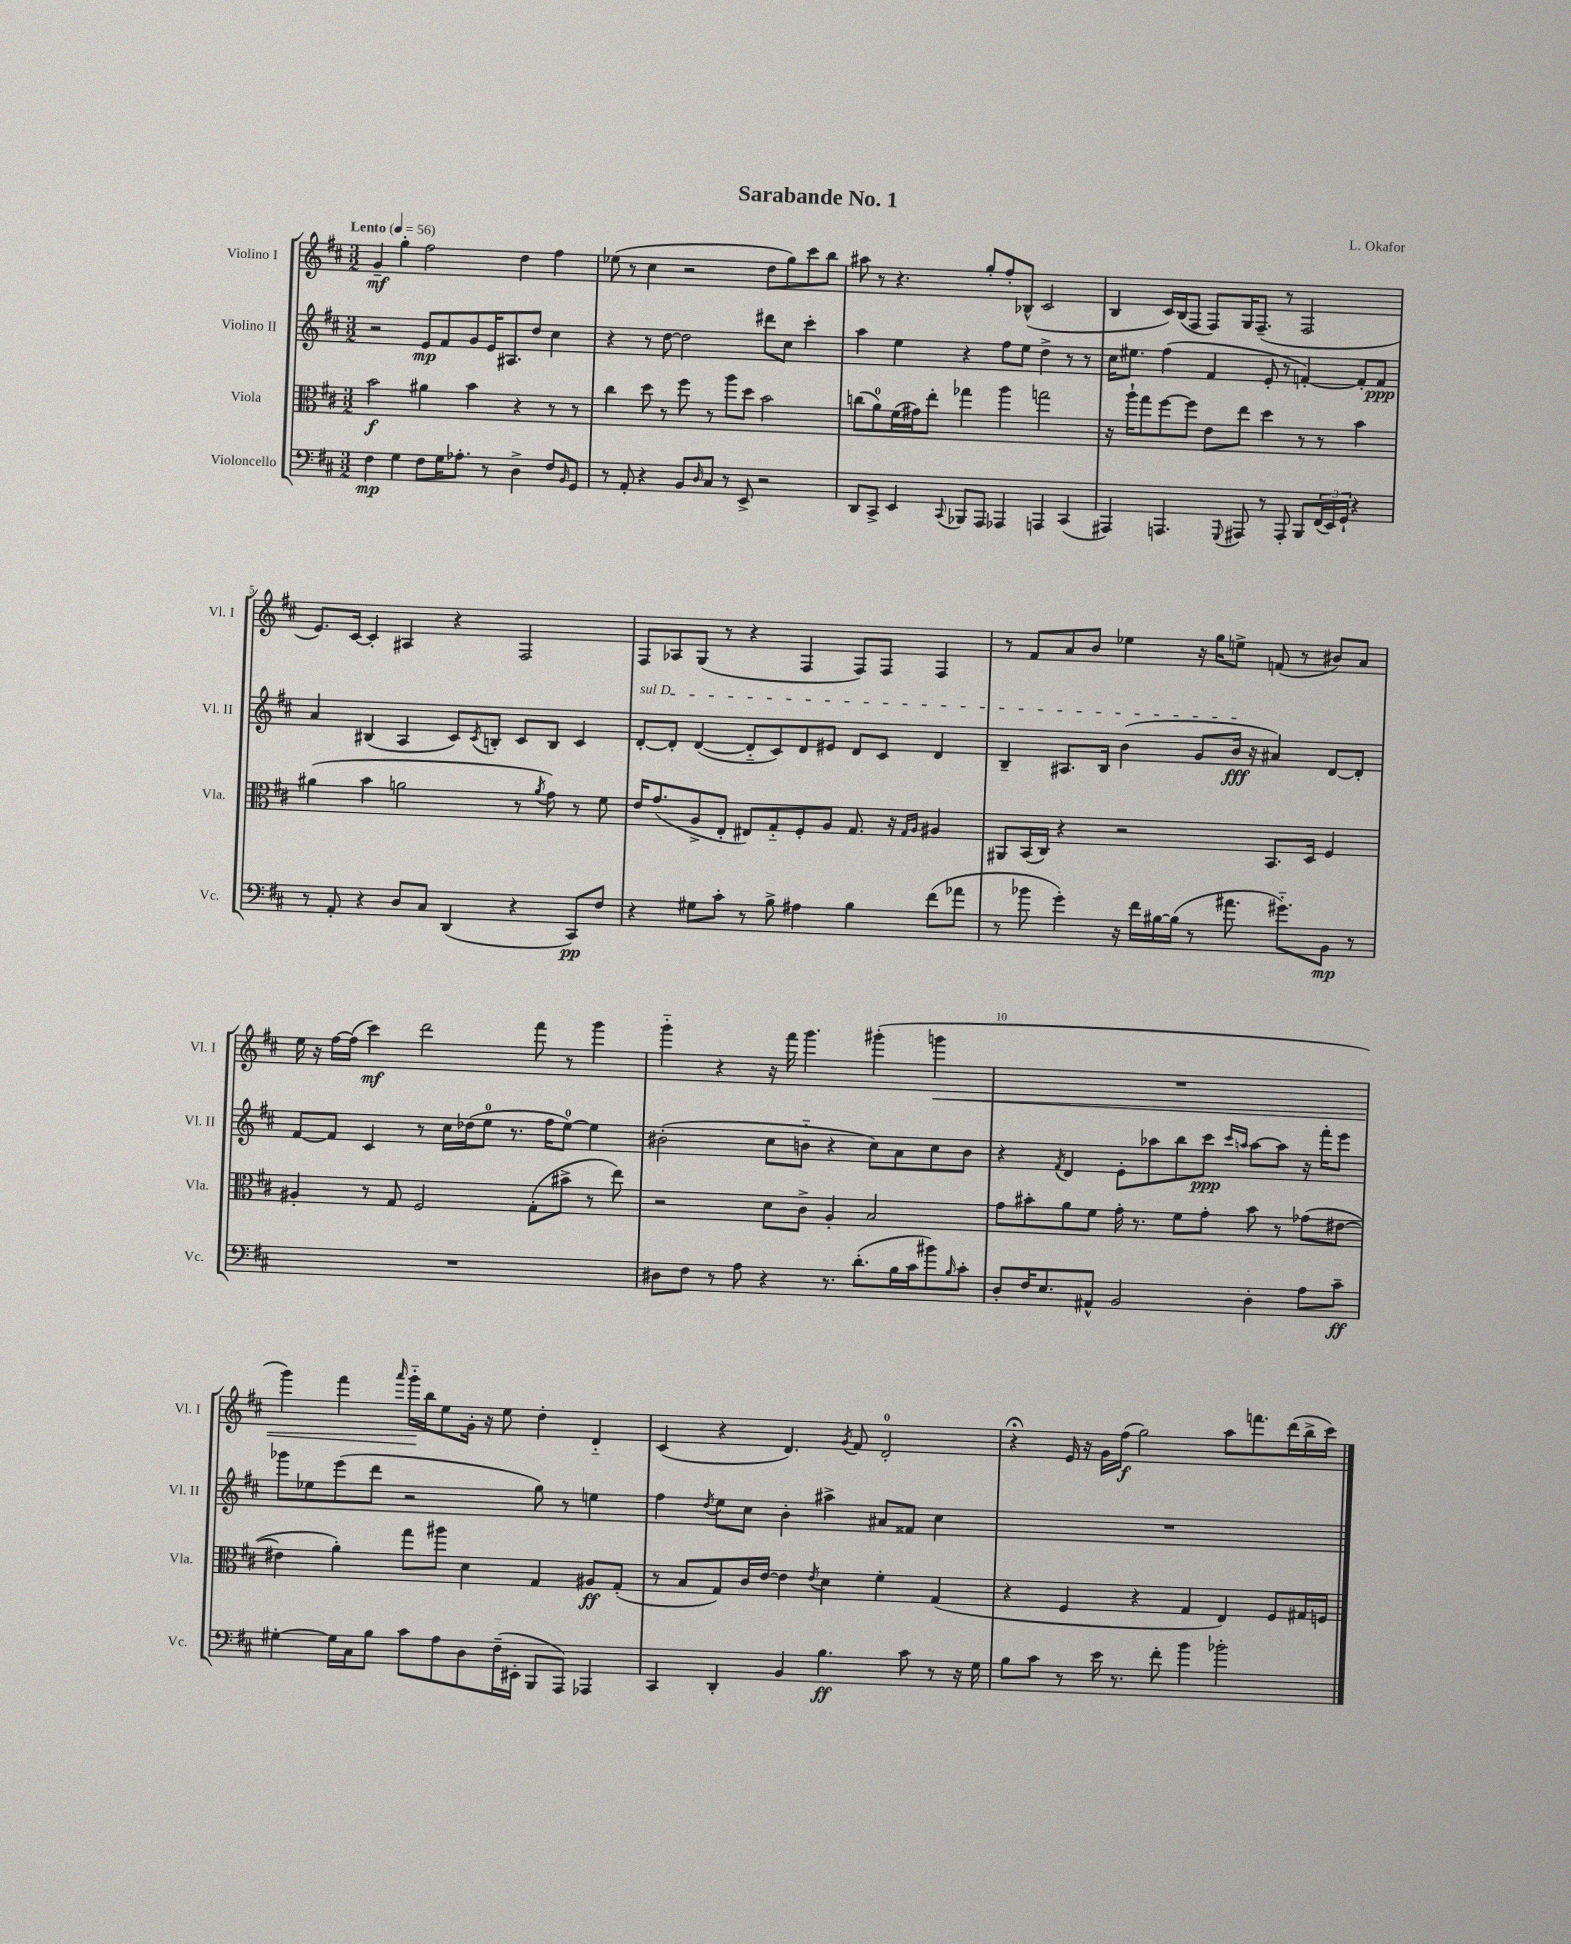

**kern	**kern	**kern	**kern
*staff4	*staff3	*staff2	*staff1
*clefF4	*clefC3	*clefG2	*clefG2
*k[f#c#]	*k[f#c#]	*k[f#c#]	*k[f#c#]
*M3/2	*M3/2	*M3/2	*M3/2
*MM56	*MM56	*MM56	*MM56
4F#	2b	2r	4g~
4G	.	.	4gg'
8F#	4a#	8e	2ff#
16G	.	8f#	.
8.A-'	.	.	.
.	4b	8g	.
8r	.	16e	.
.	.	8.A#	.
4D^	4r	.	4dd
.	.	8dd	.
8F#	8r	4cc#	4ff#
16qqBB	.	.	.
8GG	8r	.	.
=	=	=	=
8r	4cc#	4r	(8ee-
8AA'	.	.	8r
4r	8dd	8r	4cc#
.	8r	[8dd	.
8BB	8ff#	2dd]	2r
16qqD	.	.	.
8C#	8r	.	.
8r	8aa	.	.
8EE^	8dd	.	.
2r	2b	8ddd#	8dd
.	.	8cc#	8gg)
.	.	4ccc#'	8ccc#
.	.	.	8bb
=	=	=	=
8DD	(8cc	4aa	8aa#
8CC#^	8a)	.	8r
4EE	(16f#	4ee	4.r
.	16g#)	.	.
.	8ee'	.	.
8qqCC#	.	.	.
8BBB-	4gg-	4r	.
8AAA	.	.	8gg'
4AAA-	4aa	8ff#	8ff#'
.	.	8ee	(8B-^^
4AAA	2gg	4dd^	2c#
(4CC#	.	8r	.
.	.	8r	.
=	=	=	=
4AAA#)	16r	16cc#	4B
.	16aa`	8.ee#	.
.	8gg	.	.
4.AAA	[8ff#	(4ff#	16c#)
.	.	.	(16B
.	8ff#]	.	8F#
.	8e	4f#	8F#)
8qqGGG	.	.	.
8AAA#	8ee	.	16G
.	.	.	(8.F#~
8r	4dd	8e'	.
8AAA#'	.	8r	8r
8BBB	8r	[4f')	2F#
(24FF#	8r	.	.
24EE)	.	.	.
24GG`	.	.	.
4r	4b	8f']	.
.	.	8f	.
=	=	=	=
8r	(4a#	4a	8.e)
8AA'	.	.	.
.	.	.	[16c#
4r	4b	(4B#	4c#']
8D	2a	4A	4A#
8C#	.	.	.
(4DD	.	8c#)	4r
.	.	8qc#	.
.	.	8B'	.
4r	8r	8c#	2F#
.	8qa	.	.
.	8g)	8B	.
8CC#)	8r	4c#	.
8F#	8f#	.	.
=	=	=	=
4r	16e	[8d'	8F#
.	(8.g	.	.
.	.	8d']	8A-
8G#	8A^	([4d	(8G
8c#'	8E'	.	8r
8r	8E#)	8d'~]	4r
8B^	8G'~	8c#)	.
4A#	8F#'	8d	4F#
.	8A	8e#	.
4B	8.G	8d	8F#)
.	.	8c#	8F#
.	16r	.	.
.	16qqG	.	.
.	16qqA	.	.
(8f#	4A#	4d	4F#
8a-	.	.	.
=	=	=	=
8r	8AA#	4B~	8r
8b-	(16BB	.	8f#
.	16C#)	.	.
4g')	4r	8.A#	8a
.	.	.	8b
.	.	16B	.
16r	2r	(4b	4ee-
16f#	.	.	.
[16B#	.	.	.
(16B#]	.	.	.
8r	.	8g	16r
.	.	.	16gg
8.a#	.	16b	8ee^
.	.	16r	.
.	8.BB	4a#)	(8f
8.g#'~)	.	.	.
.	.	.	8r
.	16D	.	.
8BB	4F#	[8d	8b#)
8r	.	8d']	8a
=	=	=	=
1.r	4A#'	[8f#	16ee
.	.	.	16r
.	.	8f#]	[16ff#
.	.	.	(16ff#]
.	8r	4c#	4ccc#)
.	8G	.	.
.	2F#	8r	2ddd
.	.	16cc#	.
.	.	(16dd-	.
.	.	8ee	.
.	.	8.r	.
.	(8G'	.	8fff#
.	.	16ff#	.
.	8b#^	[8ee)	8r
.	8r	4ee]	4ggg
.	8ee)	.	.
=	=	=	=
8D#	2r	(2b#'	4ggg'~
8F#	.	.	.
8r	.	.	4r
8A	.	.	.
4r	8d	8cc#	16r
.	.	.	16fff#
.	8c#^	8b'~	4.ggg
8.r	4A'	4r	.
(8.d'	.	.	.
.	2B	8cc#)	(4ggg#'
16B	.	8a	.
16c#	.	.	.
8b#)	.	8cc#	4ggg
16qqB	.	.	.
8c#'	.	8b	.
=	=	=	=
8D'	8g	4r	1.r
16F#	8b#'	.	.
8.E	.	.	.
.	.	8qf#	.
.	8a	4d	.
8AA#^^	8f#	.	.
2BB	16g'	8e'	.
.	8.r	.	.
.	.	8aa-	.
.	8f#	8bb	.
.	8g'	8ccc#	.
.	.	16qqccc#	.
.	.	16qqaa	.
4D'	8b#	[8aa	.
.	8r	8aa]	.
8A	(8g-	16r	.
.	.	16fff#'	.
8c#~	[8e#	8eee	.
=	=	=	=
[4G#'	4e#]	8ggg-	4ggg)
.	.	8ee-	.
16G#]	4a')	(8eee	4fff#
16C#	.	.	.
8B	.	8ddd	.
.	.	.	16qqaaa
8c#	8gg	2r	16ggg'~
.	.	.	16bb
8A	8aa#	.	8ee
8D	4d	.	16g'
.	.	.	16r
(16F#~	.	.	8ee
16EE#'	.	.	.
8BBB	4G	8gg)	4dd'
8AAA)	.	8r	.
4AAA-	8A#	4ee	4d'~
.	(8G'	.	.
=	=	=	=
4CC#	8r	4ff#	(4c#
.	8B	.	.
.	.	8qdd	.
4DD'	8G)	8ee	4r
.	16c#	8cc#	.
.	[16e	.	.
4BB	4e]	4b'	4.d)
.	8qe	.	.
4.B	4d	4aa#^	.
.	.	.	8qg
.	.	.	8f#
.	4f#'	8a#	2d'
8c#	.	8f##	.
8r	(4G	4cc#	.
16r	.	.	.
16G	.	.	.
=	=	=	=
8B	4r	1.r	4r;
8c#	.	.	.
8r	4F#	.	16e
.	.	.	16r
16e	.	.	16g
8.r	.	.	(16ff#
.	4r	.	2gg)
8f#'	.	.	.
4b	4G	.	.
2b-'	4E)	.	8aa
.	.	.	8.fff
.	8F#	.	.
.	.	.	(16ddd
.	16G#	.	16bb^
.	16F	.	16ccc#)
==	==	==	==
*-	*-	*-	*-
